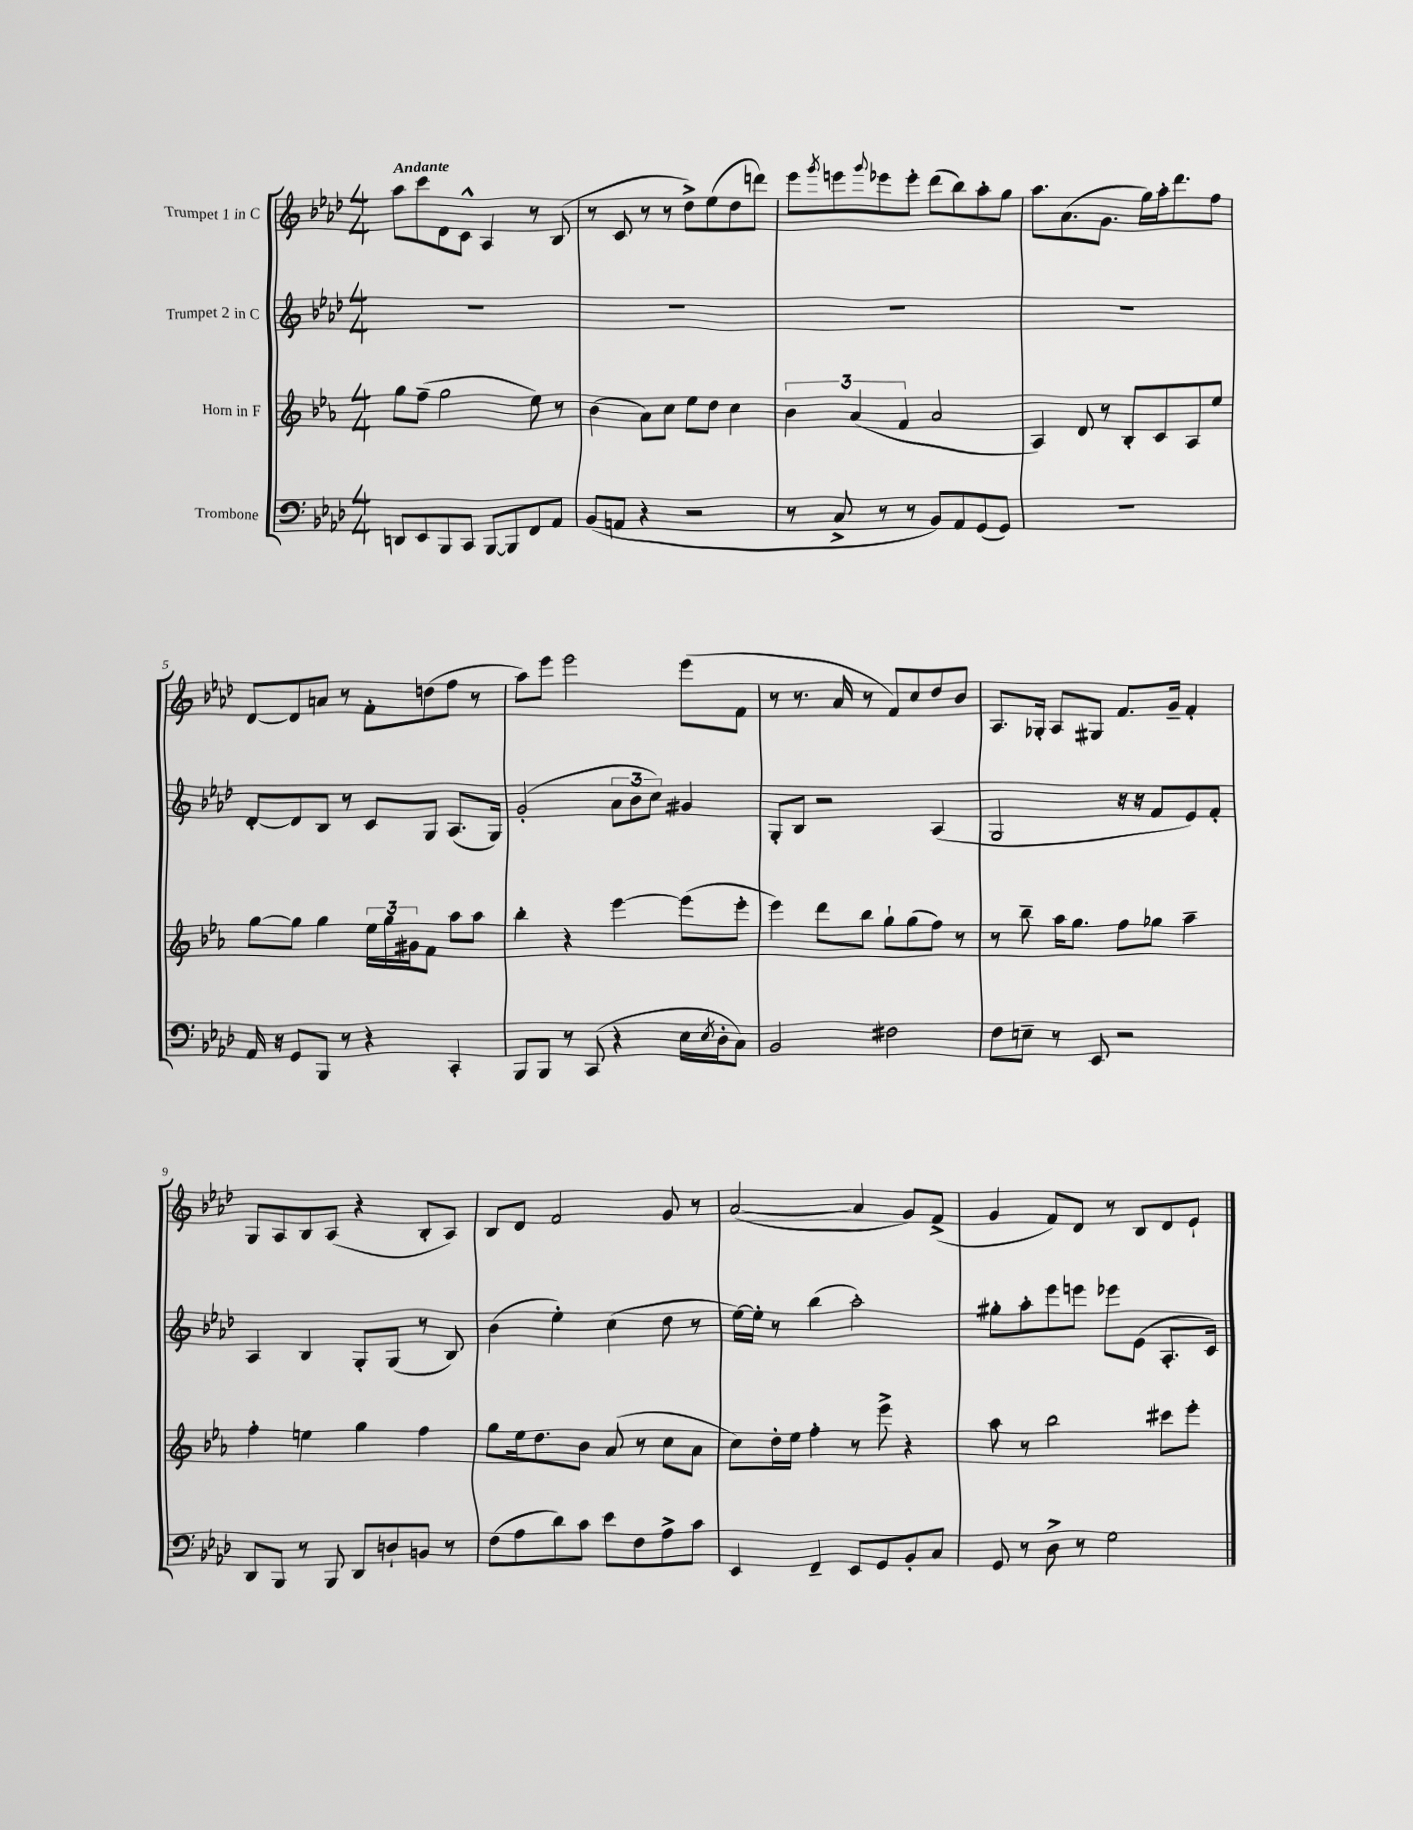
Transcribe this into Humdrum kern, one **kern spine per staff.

**kern	**kern	**kern	**kern
*staff4	*staff3	*staff2	*staff1
*clefF4	*clefG2	*clefG2	*clefG2
*k[b-e-a-d-]	*k[b-e-a-]	*k[b-e-a-d-]	*k[b-e-a-d-]
*M4/4	*M4/4	*M4/4	*M4/4
8DD	8gg	1r	8aa-
8EE-	(8ff~	.	8ccc
8BBB-	2gg	.	8d-
8CC	.	.	8c^^
[8BBB-	.	.	4A-
8BBB-]	.	.	.
8FF	8ee-)	.	8r
8AA-	8r	.	(8B-
=	=	=	=
(8BB-	(4b-	1r	8r
8AA	.	.	8c
4r	8a-)	.	8r
.	8cc	.	8r
2r	8ee-	.	8dd-^)
.	8dd	.	(8ee-
.	4cc	.	8dd-
.	.	.	8ddd)
=	=	=	=
8r	6b-	1r	8eee-
.	.	.	8qggg
8C^	.	.	8eee
.	(6a-	.	.
.	.	.	8qqggg
8r	.	.	8eee-
.	6f	.	.
8r	.	.	8eee-'
8BB-)	2a-	.	(8ddd-
8AA-	.	.	8bb-)
(8GG	.	.	8aa-'
8GG)	.	.	8gg
=	=	=	=
1r	4A-)	1r	8.aa-
.	.	.	(8.a-
.	8d	.	.
.	8r	.	8.g
.	8B-'	.	.
.	.	.	16gg)
.	8c	.	16aa-'
.	.	.	8.ddd-
.	8A-	.	.
.	8ee-	.	8ff
=	=	=	=
16AA-	[8gg	[8d-'	[8d-
16r	.	.	.
8GG	8gg]	8d-]	8d-]
8BBB-	4gg	8B-	8a
8r	.	8r	8r
4r	24ee-	8c	8f'
.	24gg	.	.
.	24g#	.	.
.	8f	8G	(8dd
4CC'	8aa-	(8.A-	8ff
.	8aa-	.	8r
.	.	16G)	.
=	=	=	=
8BBB-	4bb-'	(2g'	8aa-)
8BBB-	.	.	8eee-
8r	4r	.	2eee-
(8CC	.	.	.
4r	[4eee-	12a-	.
.	.	12b-	.
.	.	12cc)	.
16E-	(8eee-]	4g#	(8eee-
8qE-	.	.	.
16D-'	.	.	.
8C)	8eee-'	.	8f
=	=	=	=
2BB-	4eee-)	8G'	8r
.	.	8B-	8.r
.	8ddd	2r	.
.	.	.	16a-
.	8bb-	.	8r
2F#	8gg`	.	8f)
.	(8gg	.	8cc
.	8ff)	(4A-	8dd-
.	8r	.	8b-
=	=	=	=
8F	8r	2G	8.A-
8E~	8bb-~	.	.
.	.	.	16G-'
8r	16aa-	.	8A-
.	8.gg	.	.
8EE-	.	.	8G#
2r	8ff	16r	8.f
.	.	16r	.
.	8gg-	8f	.
.	.	.	16g~
.	4aa-~	8e-)	4f'
.	.	8f'	.
=	=	=	=
8DD-	4ff'	4A-	8G
8BBB-	.	.	8A-
8r	4ee	4B-	8B-
8BBB-	.	.	(8A-
8DD-	4gg	8G'	4r
8D`	.	(8G	.
8BB	4ff	8r	8B-'
8r	.	8B-)	8A-)
=	=	=	=
(8F	8gg	(4b-	8B-
8A-	16ee-	.	8d-
.	8.dd	.	.
8d-)	.	4ee-')	2f
8c	8b-	.	.
8e-	(8a-	(4cc	.
8F	8r	.	.
8A-^	8cc	8dd-	8g
8c	8a-	8r	8r
=	=	=	=
4EE-	8cc)	[16ee-)	([2a-
.	.	16ee-']	.
.	16dd'	8r	.
.	16ee-	.	.
4FF~	4ff'	(4bb-	.
8EE-	8r	2aa-')	4a-]
8GG	8eee-^	.	.
8BB-'	4r	.	8g)
8C	.	.	(8f^
=	=	=	=
8GG	8aa-	8gg#'	4g
8r	8r	8aa-'	.
8D-^	2bb-	8eee-	8f)
8r	.	8eee	8d-
2G	.	8eee-	8r
.	.	(8e-	8B-
.	8ccc#	8.A-'	8d-
.	8eee-'	.	8e-`
.	.	16c)	.
==	==	==	==
*-	*-	*-	*-
